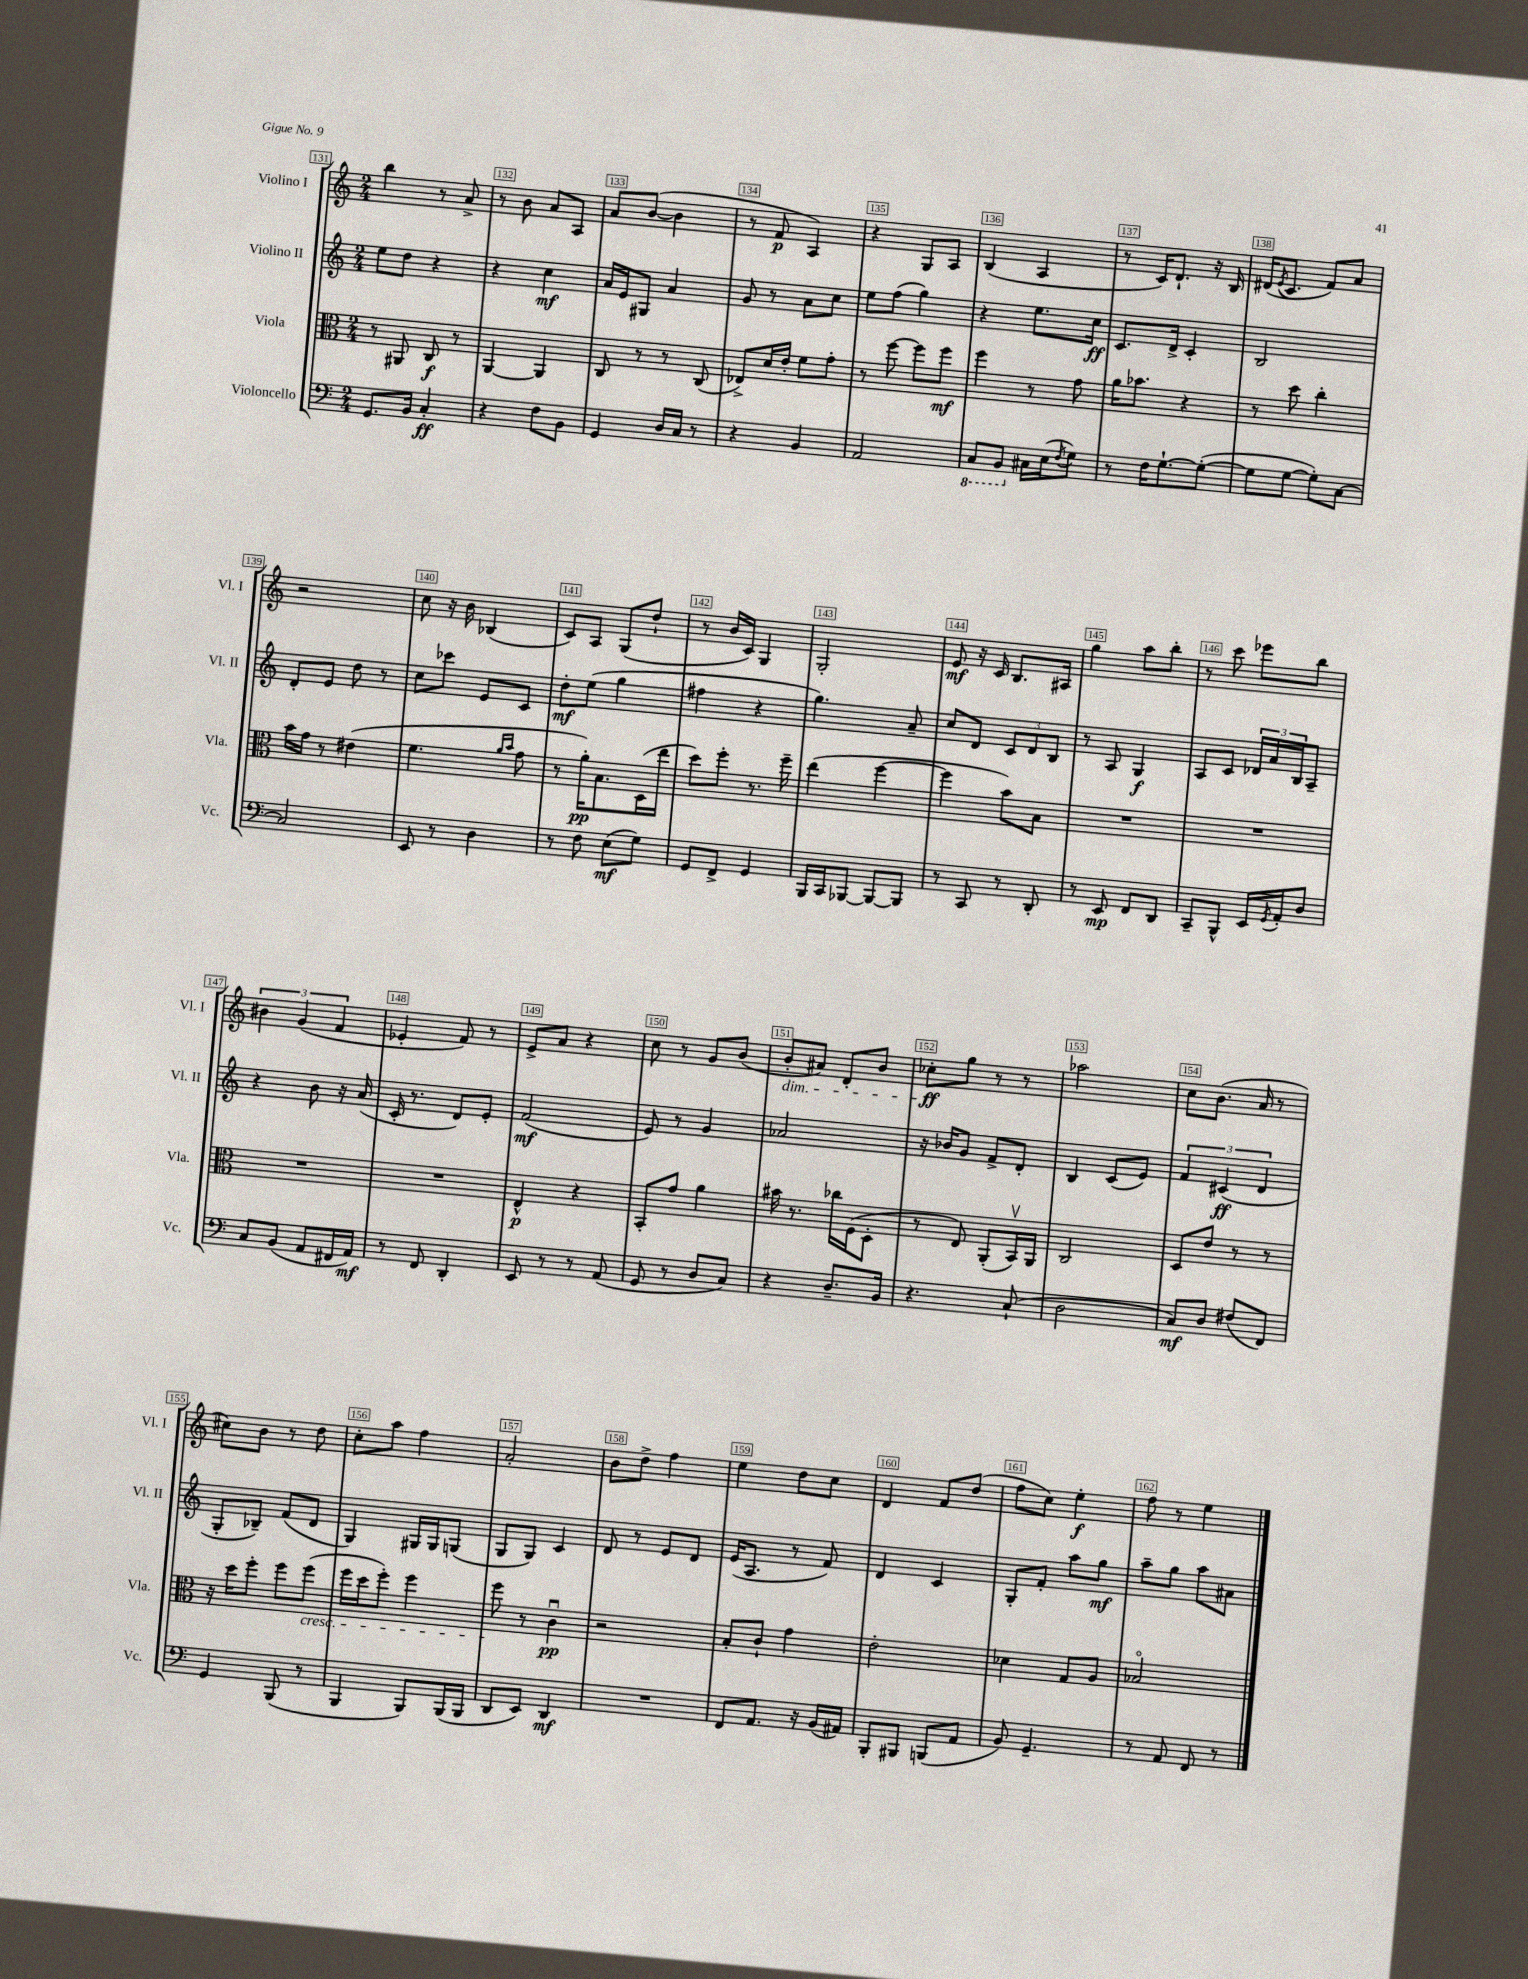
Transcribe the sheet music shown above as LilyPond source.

<<
\new StaffGroup <<
\new Staff = "s0" \with { instrumentName = "Violino I" shortInstrumentName = "Vl. I" } {
    \clef treble \key c \major \numericTimeSignature \time 2/4
    b''4 r8 a'8-> |
    r8 b'8 a'8 a8 |
    a'8 b'8~( b'4 |
    r8 f'8\p a4) |
    r4 g8 a8 |
    b4( a4 |
    r8 c'16) d'8.-! r16 b16 |
    dis'16( \acciaccatura { e'8 } c'8. f'8) a'8 |
    r2 |
    c''8 r16 b'16 bes4( |
    c'8) a8 g8( d''8-! |
    r8 b'16 c'16) g4 |
    g2-. |
    e'8\mf r16 c'16 b8. ais16 |
    g''4 a''8 b''8-. |
    r8 c'''8 ees'''8 b''8 |
    \tuplet 3/2 { bis'4 g'4( f'4 } |
    ees'4-. f'8) r8 |
    e'8-> a'8 r4 |
    c''8 r8 g'8 b'8( |
    b'8-.\dim ais'8) d'8-. b'8 |
    ces''8-.\ff\! g''8 r8 r8 |
    aes''2 |
    c''8 b'8.( a'16 r8 |
    cis''8) b'8 r8 d''8 |
    c''8-. a''8 f''4 |
    a'2-. |
    b'8 d''8-> f''4 |
    e''4 d''8 c''8 |
    d'4 f'8 d''8( |
    f''8 c''8) e''4-.\f |
    f''8 r8 e''4 \bar "|." |
}
\new Staff = "s1" \with { instrumentName = "Violino II" shortInstrumentName = "Vl. II" } {
    \clef treble \key c \major \numericTimeSignature \time 2/4
    e''8 d''8 r4 |
    r4 c''4\mf |
    a'16 e'16 gis8 a'4 |
    g'8 r8 a'8 c''8 |
    e''8 f''8( g''4) |
    r4 e''8. c''16\ff |
    c'8. d'16-> c'4-. |
    b2 |
    d'8-. e'8 d''8 r8 |
    c''8 ces'''8 e'8 c'8 |
    d''8-.\mf e''8( g''4 |
    fis''4 r4 |
    g''4.) a'8-- |
    c''8 d'8 \tuplet 3/2 { c'8 d'8 b8 } |
    r8 a8 g4\f |
    a8 c'8 \tuplet 3/2 { des'16 a'16 b16 } a8-- |
    r4 b'8 r16 a'16( |
    c'16-. r8. d'8) e'8-. |
    f'2\mf( |
    e'8) r8 g'4 |
    aes'2 |
    r16 bes'16 g'8 f'8-> d'8-. |
    b4 c'8( e'8) |
    \tuplet 3/2 { f'4 cis'4\ff( d'4 } |
    g8-. bes8--) f'8( d'8 |
    g4) gis16 gis16 g8( |
    g8 g8) c'4 |
    d'8 r8 e'8 d'8 |
    e'16( a8. r8 f'8) |
    d'4 c'4 |
    g8-. f'8-. a''8 g''8\mf |
    a''8-- g''8 a''8 ais'8 \bar "|." |
}
\new Staff = "s2" \with { instrumentName = "Viola" shortInstrumentName = "Vla." } {
    \clef alto \key c \major \numericTimeSignature \time 2/4
    r8 ais,8 c8\f r8 |
    a,4~ a,4 |
    c8 r8 r8 c8( |
    ees8->) d'16 e'16-. f'8 g'8-. |
    r8 f''8~ f''8 f''8\mf |
    f''4 r8 g'8 |
    a'16 bes'8. r4 |
    r8 d''8 c''4-. |
    b'16 g'16 r8 eis'4( |
    f'4. \grace { a'16 b'16 } g'8 |
    r8 a'16-.\pp) b8. d16( e''16 |
    d''8) f''8-. r8. f''16-- |
    e''4( f''4~ |
    f''4 b'8) b8 |
    R2 |
    R2 |
    R2 |
    R2 |
    e4-^\p r4 |
    b,8-. g'8 a'4 |
    bis'16 r8. ces''16 f16( d8-. |
    r8 e8) a,8-.( b,16\upbow) a,16 |
    c2 |
    d8 e'8 r8 r8 |
    r16 d''16 f''8-. f''8 f''8\cresc( |
    f''16 d''16 f''8-.) f''4 |
    f''8\! r8 c'4\downbow\pp |
    r2 |
    b8-. c'8-! g'4 |
    e'2-. |
    des'4 g8 a8 |
    bes2\flageolet \bar "|." |
}
\new Staff = "s3" \with { instrumentName = "Violoncello" shortInstrumentName = "Vc." } {
    \clef bass \key c \major \numericTimeSignature \time 2/4
    g,8. b,16 c4-.\ff |
    r4 f8 b,8 |
    g,4 d16 c16 r8 |
    r4 b,4 |
    a,2 |
    \ottava #-1 c,8 b,,8 \ottava #0 cis16 e16( \acciaccatura { f8 } g8) |
    r8 f16 g8.~-! g8~-.( |
    g8 g8~ g8-.) c8~ |
    c2 |
    e,8 r8 d4 |
    r8 f8 e8\mf( g8) |
    g,8 f,8-> g,4 |
    b,,16 c,16 bes,,8~ bes,,8~ bes,,8 |
    r8 c,8 r8 d,8-. |
    r8 e,8\mp f,8 d,8 |
    c,8-- b,,8-^ e,16 \acciaccatura { g,8 } a,16-. d8 |
    c8 b,8( a,8 fis,16 a,16\mf) |
    r8 f,8 d,4-. |
    e,8 r8 r8 a,8( |
    g,8 r8 d8 c8) |
    r4 d8.-- b,16 |
    r4. c8-!( |
    d2 |
    c8\mf) d8 fis8( f,8) |
    g,4 b,,8( r8 |
    b,,4 b,,8) b,,16( b,,16 |
    d,8 e,8) d,4\mf |
    R2 |
    f,8 a,8. r16 b,16( ais,16) |
    b,,8-. bis,,8 b,,8( a,8 |
    b,8) g,4.-- |
    r8 a,8 f,8 r8 \bar "|." |
}
>>
>>
\layout { \context { \Score currentBarNumber = #131 \override BarNumber.break-visibility = ##(#f #t #t) barNumberVisibility = #all-bar-numbers-visible \override BarNumber.stencil = #(make-stencil-boxer 0.1 0.3 ly:text-interface::print) } }
